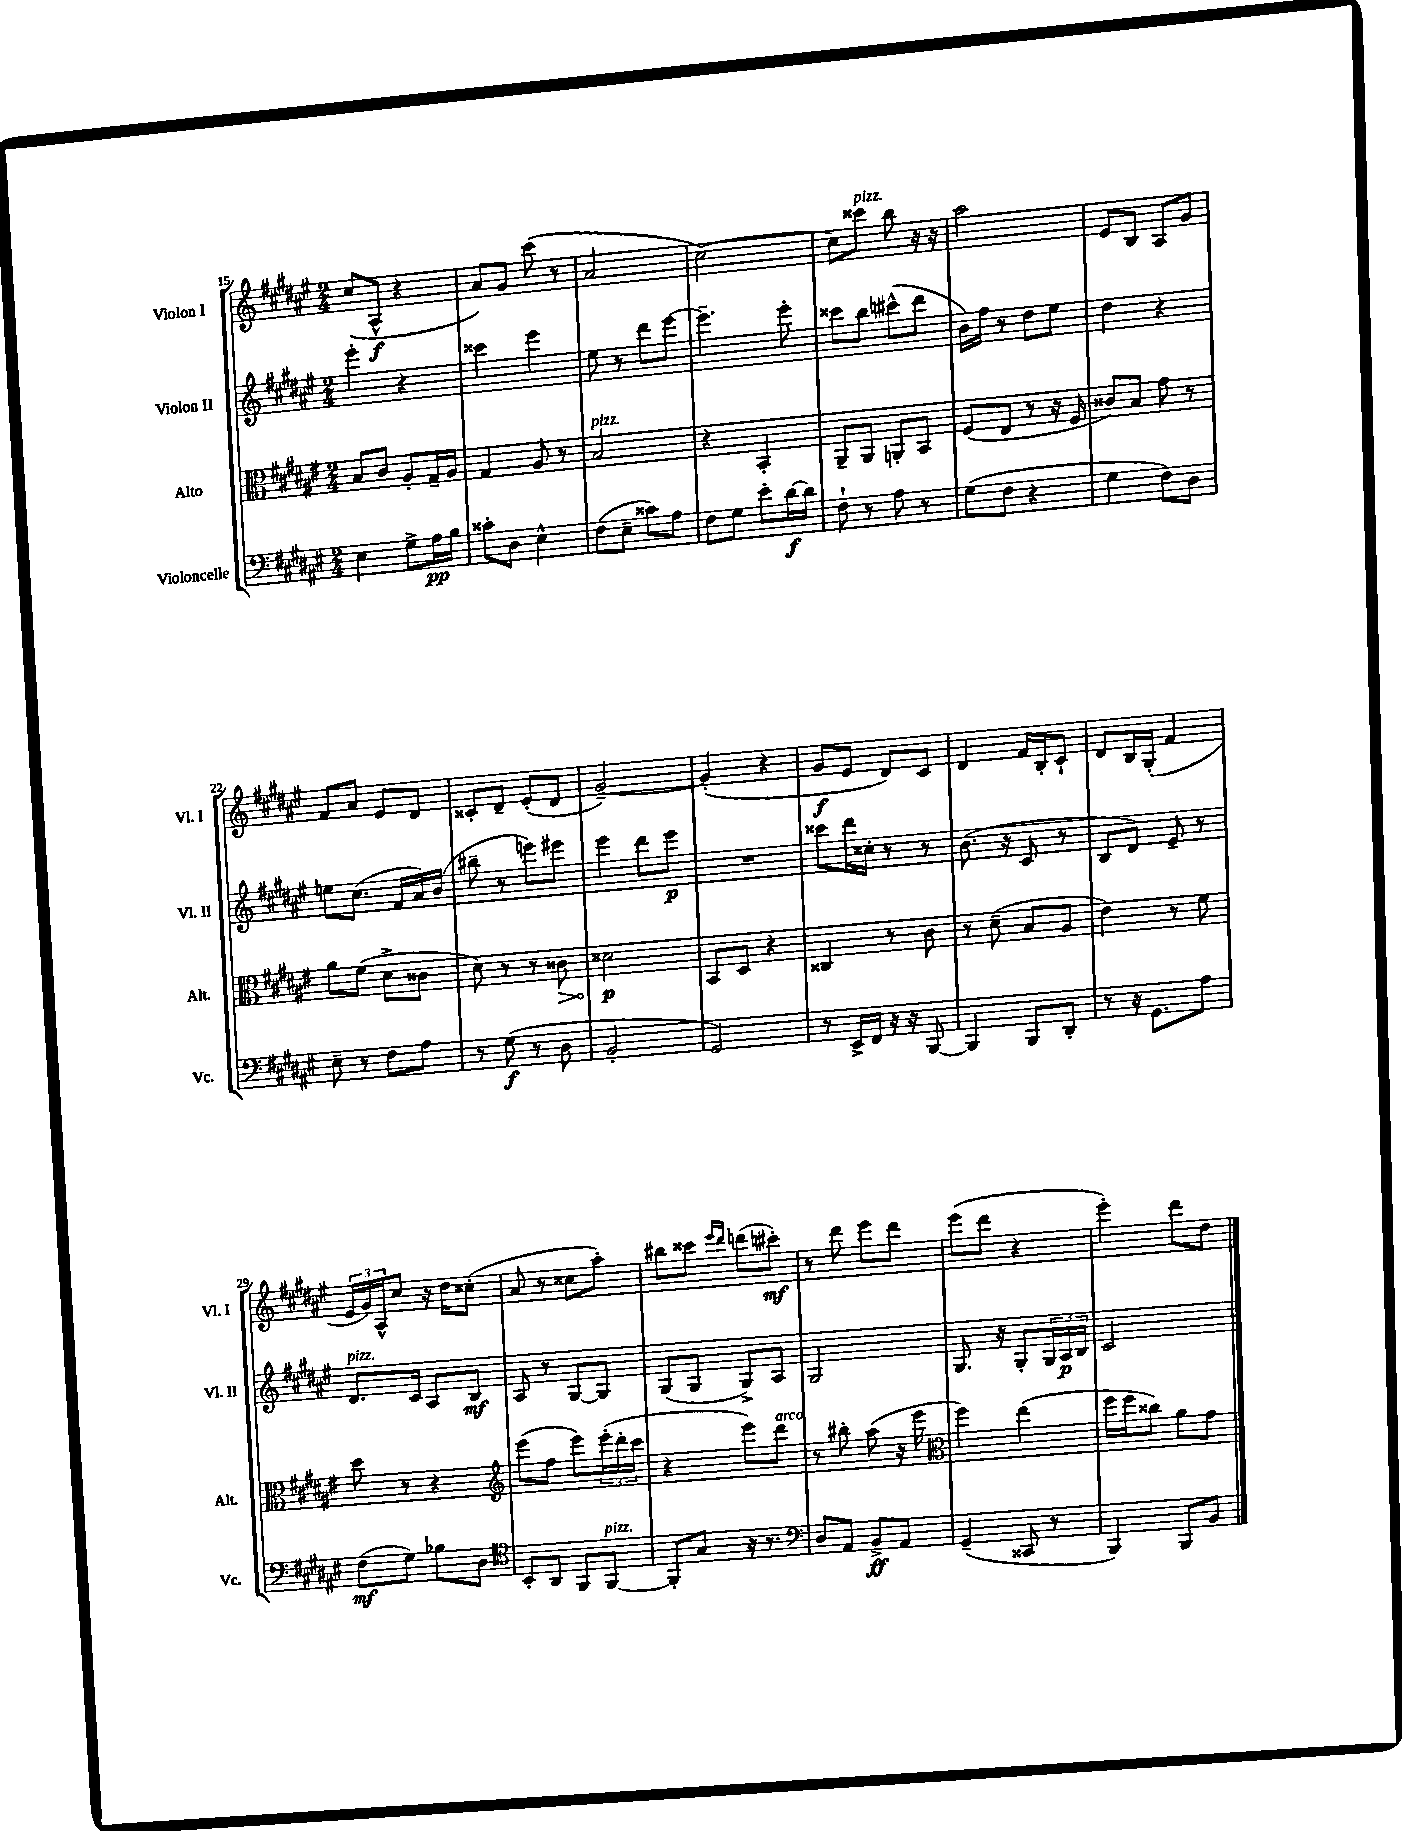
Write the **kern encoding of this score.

**kern	**kern	**kern	**kern
*staff4	*staff3	*staff2	*staff1
*clefF4	*clefC3	*clefG2	*clefG2
*k[f#c#g#d#a#e#]	*k[f#c#g#d#a#e#]	*k[f#c#g#d#a#e#]	*k[f#c#g#d#a#e#]
*M2/4	*M2/4	*M2/4	*M2/4
4E#\	8B/L	4eee#'\	(8cc#/L
.	8c#/J	.	8A#^^/J
8G#^\L	8A#'/L	4r	4r
16A#\L	16G#~/L	.	.
16B\JJ	16A#/JJ	.	.
=	=	=	=
8c##'\L	4G#/	4ccc##\	8a#/L)
8D#\J	.	.	8g#/J
4E#^^\	8A#/	4eee#\	(8ccc#\
.	8r	.	8r
=	=	=	=
(8F#\L	2B/	8ee#\	2a#/
8E#~\J	.	8r	.
8c##\L)	.	8ddd#\L	.
8A#\J	.	[8eee#\J	.
=	=	=	=
8F#\L	4r	4.eee#~\]	[2cc#\)
8G#\J	.	.	.
8e#'\L	4BB'/	.	.
[16d#\L	.	8eee#'\	.
16d#\]JJ	.	.	.
=	=	=	=
8F#`\	8AA#~/L	8ccc##\L	8cc#\]L
8r	8AA#/J	8bb\J	8ccc##\J
8A#\	8AA'/L	(8ccc#^^\L	8bb\
8r	8BB/J	8ddd#\J	16r
.	.	.	16r
=	=	=	=
(8G#\L	(8F#/L	16b\LL)	2aa#\
.	.	16ff#\JJ	.
8F#\J	8E#/J	8r	.
4r	8r	8dd#\L	.
.	16r	8ee#\J	.
.	16F#/	.	.
=	=	=	=
4G#\	8c##/L)	4dd#\	8e#/L
.	8B/J	.	8B/J
8F#\L)	8g#\	4r	8A#/L
8D#\J	8r	.	8g#/J
=	=	=	=
8E#~\	8a#\L	8ee\L	8f#/L
8r	(8f#\J	(8.cc#\J	8a#/J
8F#\L	8d#^\L	.	8e#/L
.	.	16f#/LL	.
8A#\J	8c##\J	16a#/)	8d#/J
.	.	(16b/JJ	.
=	=	=	=
8r	8d#\)	8bb#~\	8c##'/L
(8G#\	8r	8r	8d#~/J
8r	8r	8eee\L)	(8e#'/L
8D#\	8c##\	8eee#\J	8d#/J
=	=	=	=
2BB'/	2d##\	4eee#\	[2g#~/)
.	.	8ddd#\L	.
.	.	8eee#\J	.
=	=	=	=
2GG#/)	8BB/L	2r	(4g#'/]
.	8D#/J	.	.
.	4r	.	4r
=	=	=	=
8r	4C##/	8ccc##\L	8g#/L
16EE#^/LL	.	16ddd#\L	8e#/J
16FF#/JJ	.	16cc##'\JJ	.
16r	8r	8r	8d#/L)
16r	.	.	.
[8BBB/	8c#\	8r	8c#/J
=	=	=	=
4BBB/]	8r	(8.b\	4d#/
.	(8d#~\	.	.
.	.	16r	.
8BBB/L	8B/L	8c#/	16f#/LL
.	.	.	16B'/J
8DD#'/J	8A#/J	8r	8c#`/J
=	=	=	=
8r	4e#\)	8B/L	8d#/L
16r	.	8d#/J)	16B/L
8.GG#\L	.	.	(16G#'/JJ
.	8r	8e#~/	4f#/
8A#\J	8f#\	8r	.
=	=	=	=
(8F#\L	8dd#\	8.d#/L	24e#/LL
.	.	.	24g#/)
.	.	.	24A#^^/J
8G#\J)	8r	.	8cc#/J
.	.	16c#/Jk	.
8B-\L	4r	8A#/L	16r
.	.	.	16dd#\LK
8D#\J	.	8B/J	(8cc##'\J
=	=	=	=
*clefC4	*clefG2	*	*
8BB'/L	(8eee#\L	8A#/	8a#/
8AA#/J	8ff#\J	8r	8r
8FF#/L	8eee#\L)	[8G#/L	8cc##\L
[8FF#/J	(24eee#'\L	8G#/]J	8aa#'\J)
.	24ddd#'\	.	.
.	24ccc#\JJ	.	.
=	=	=	=
8FF#'/]L	4r	(8G#/L	8bb#\L
8G#/J	.	8G#/J	8ccc##\J
.	.	.	16qqeee#/LL
.	.	.	16qqddd#/JJ
16r	8eee#\L)	8G#^/L)	(8ddd\L
8.r	.	.	.
.	8ddd#\J	8A#/J	8ccc#'\J)
=	=	=	=
*clefF4	*	*	*
8D#/L	8r	2G#/	8r
8AA#/J	8bb#'\	.	8ddd#\
8BB^/L	(8aa#\	.	8eee#\L
8AA#/J	16r	.	8ddd#\J
.	16eee#\	.	.
=	=	=	=
*	*clefC3	*	*
(4GG#~/	4ff#\)	8.G#/	(8eee#\L
.	.	.	8ddd#\J
.	.	16r	.
8CC##/	(4ee#\	8G#'/L	4r
8r	.	24G#/L	.
.	.	24A#/	.
.	.	24B/JJ	.
=	=	=	=
4BBB/)	16ff#\LL	2c#/	4eee#'\)
.	16ff#\J	.	.
.	8cc##\J)	.	.
8BBB/L	8a#\L	.	8ddd#\L
8BB/J	8g#\J	.	8dd#\J
==	==	==	==
*-	*-	*-	*-
